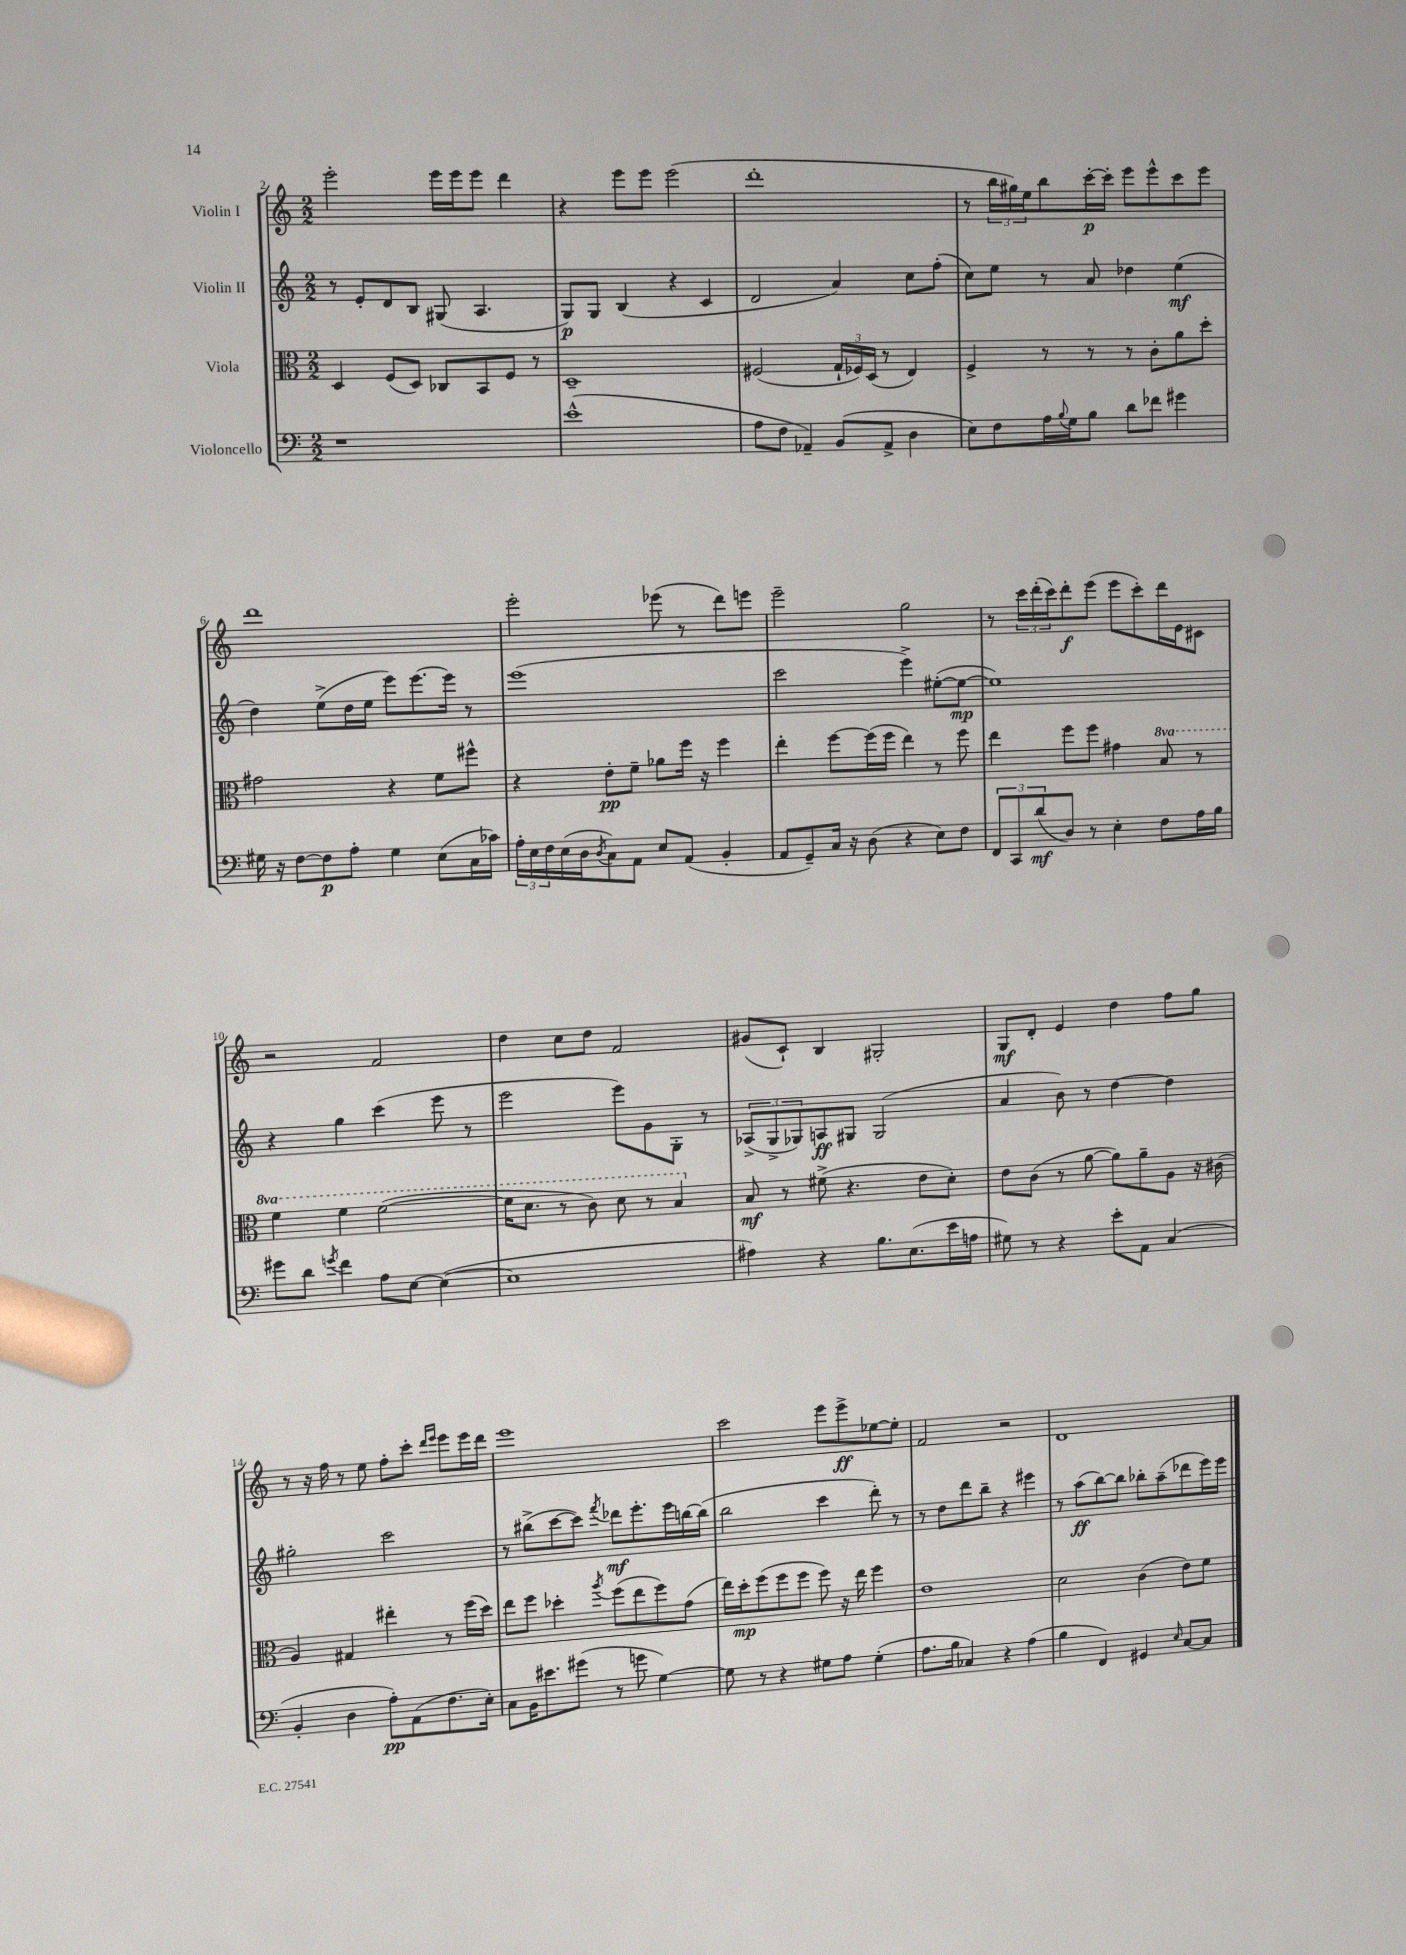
<<
\new StaffGroup <<
\new Staff = "s0" \with { instrumentName = "Violin I" } {
    \clef treble \key c \major \numericTimeSignature \time 2/2
    e'''2-. e'''16 e'''16 e'''8 d'''4 |
    r4 e'''8 e'''8 e'''2( |
    d'''1-. |
    r8 \tuplet 3/2 { b''16 gis''16) e''16 } b''8 c'''16~-.\p c'''16-. e'''8 e'''8-^ c'''8 e'''8 |
    d'''1 |
    e'''2-. ees'''8( r8 d'''8) e'''8 |
    e'''2-- g''2 |
    r8 \tuplet 3/2 { c'''16 d'''16-.( c'''16) } d'''8-.\f e'''8( e'''8 c'''8-.) d'''16 e'16 cis'8 |
    r2 f'2 |
    d''4 c''8 d''8 f'2 |
    gis'8( c'8-!) b4 gis2-. |
    g8\mf d'8-. e'4 d''4 f''8 g''8 |
    r8 r16 f''16 r8 e''8 f''8-. c'''8-. \grace { d'''16 e'''16 } e'''8 e'''16 d'''16 |
    e'''1 |
    c'''2 e'''8 e'''8->\ff ees''8~ ees''8-. |
    f'2 r2 |
    d'1 \bar "|." |
}
\new Staff = "s1" \with { instrumentName = "Violin II" } {
    \clef treble \key c \major \numericTimeSignature \time 2/2
    r8 e'8-. d'8 b8 gis8( a4. |
    g8\p) g8 b4( r4 c'4 |
    d'2 a'4) c''8 f''8-.( |
    c''8) e''8 r8 a'8 des''4 e''4\mf( |
    d''4) e''8->( d''16 e''16 e'''8) e'''8.~ e'''16 r8 |
    e'''1( |
    c'''2 e'''4->) eis''8~-.( eis''8~\mp |
    eis''1) |
    r4 g''4 c'''4( e'''8 r8 |
    e'''2 e'''8) g'8 g8-. r8 |
    \tuplet 3/2 { aes8->( g8-> ges8) } a8\ff gis8 gis2( |
    a'4 b'8) r8 d''4~ d''4 |
    gis''2-. c'''2 |
    r8 bis''8->( c'''8~ c'''8) \acciaccatura { f'''8 } des'''8\mf e'''8.-. e'''16 b''16~ b''16( |
    b''2 c'''4 d'''8-.) r8 |
    r8 d''8 d'''8 b''8-- r4 eis'''4 |
    r8 a''8\ff( b''8~) b''8 bes''8-. a''8--( des'''8 e'''16) e'''16 \bar "|." |
}
\new Staff = "s2" \with { instrumentName = "Viola" } {
    \clef alto \key c \major \numericTimeSignature \time 2/2 \set Staff.ottavationMarkups = #ottavation-simple-ordinals
    d4 f8( d8) ces8 b,8 f8 r8 |
    d1-- |
    fis2( \tuplet 3/2 { g16-! fes16) d16( } r8 e4) |
    f4-> r8 r8 r8 c'8-. a'8 d''8-. |
    gis'2 r4 f'8 fis''8-^ |
    r4 e'8-.\pp f'8-- aes'8 f''16 r16 f''4 |
    e''4-. f''8~ f''16( f''16 e''4) r8 f''8 |
    e''4 f''8 f''8 gis'4 \ottava #1 b'8 r8 |
    f''4 f''4 f''2~( |
    f''16 d''8. r8 c''8) d''8 r8 b'4 \ottava #0 |
    b8\mf r8 fis'8->( r4. e'8 d'8-.) |
    e'8 c'8( r8 a'8~ a'8) a'8-- a8 r16 cis'16( |
    a4) gis4 eis''4-. r8 f''16( d''16) |
    e''8 f''8 des''4-. \acciaccatura { a''8 } f''8( e''8 f''8) g'8( |
    e''16) d''16-.\mp f''8( f''8 f''8 f''8) r16 e''16 f''4 |
    e'1 |
    d'2 c'4( e'8) f'8 \bar "|." |
}
\new Staff = "s3" \with { instrumentName = "Violoncello" } {
    \clef bass \key c \major \numericTimeSignature \time 2/2
    r1 |
    e'1-^( |
    a8 f8 aes,4--) b,8( aes,8-> d4 |
    e8) f8 a16 \appoggiatura { b8 } g16 b8 d'8 fes'8 gis'4 |
    gis16 r16 f8~ f8\p a8-. gis4 e8( c16 ces'16) |
    \tuplet 3/2 { a16-. e16 f16 } e16( d16 \acciaccatura { d8 } c8) a,8 e8 a,8( b,4-. |
    a,8 g,8--) c16 r16 d8( r4 e8) f8 |
    \tuplet 3/2 { f,8 c,8 d'8\mf( } d8) r8 e4-. f8 a16 b16 |
    gis'8 d'8 \acciaccatura { g'8 } f'4 a8 e8~ e4~( |
    e1 |
    ais4) r4 b8. e8.( e'16 a16 |
    gis8) r8 r4 e'8-. a,8 c4( |
    b,4-. d4 a8-.\pp) a,8( f8. e16-.) |
    c8 b,16 eis'8. gis'8( r8 g'8 g4~) |
    g8 r8 r4 gis8 a8 gis4-.( |
    a8. b16 ces4) r4 a4( |
    b4 f,4) gis,4 \grace { e16 } c8~ c8 \bar "|." |
}
>>
>>
\layout { \context { \Score currentBarNumber = #2 } }
